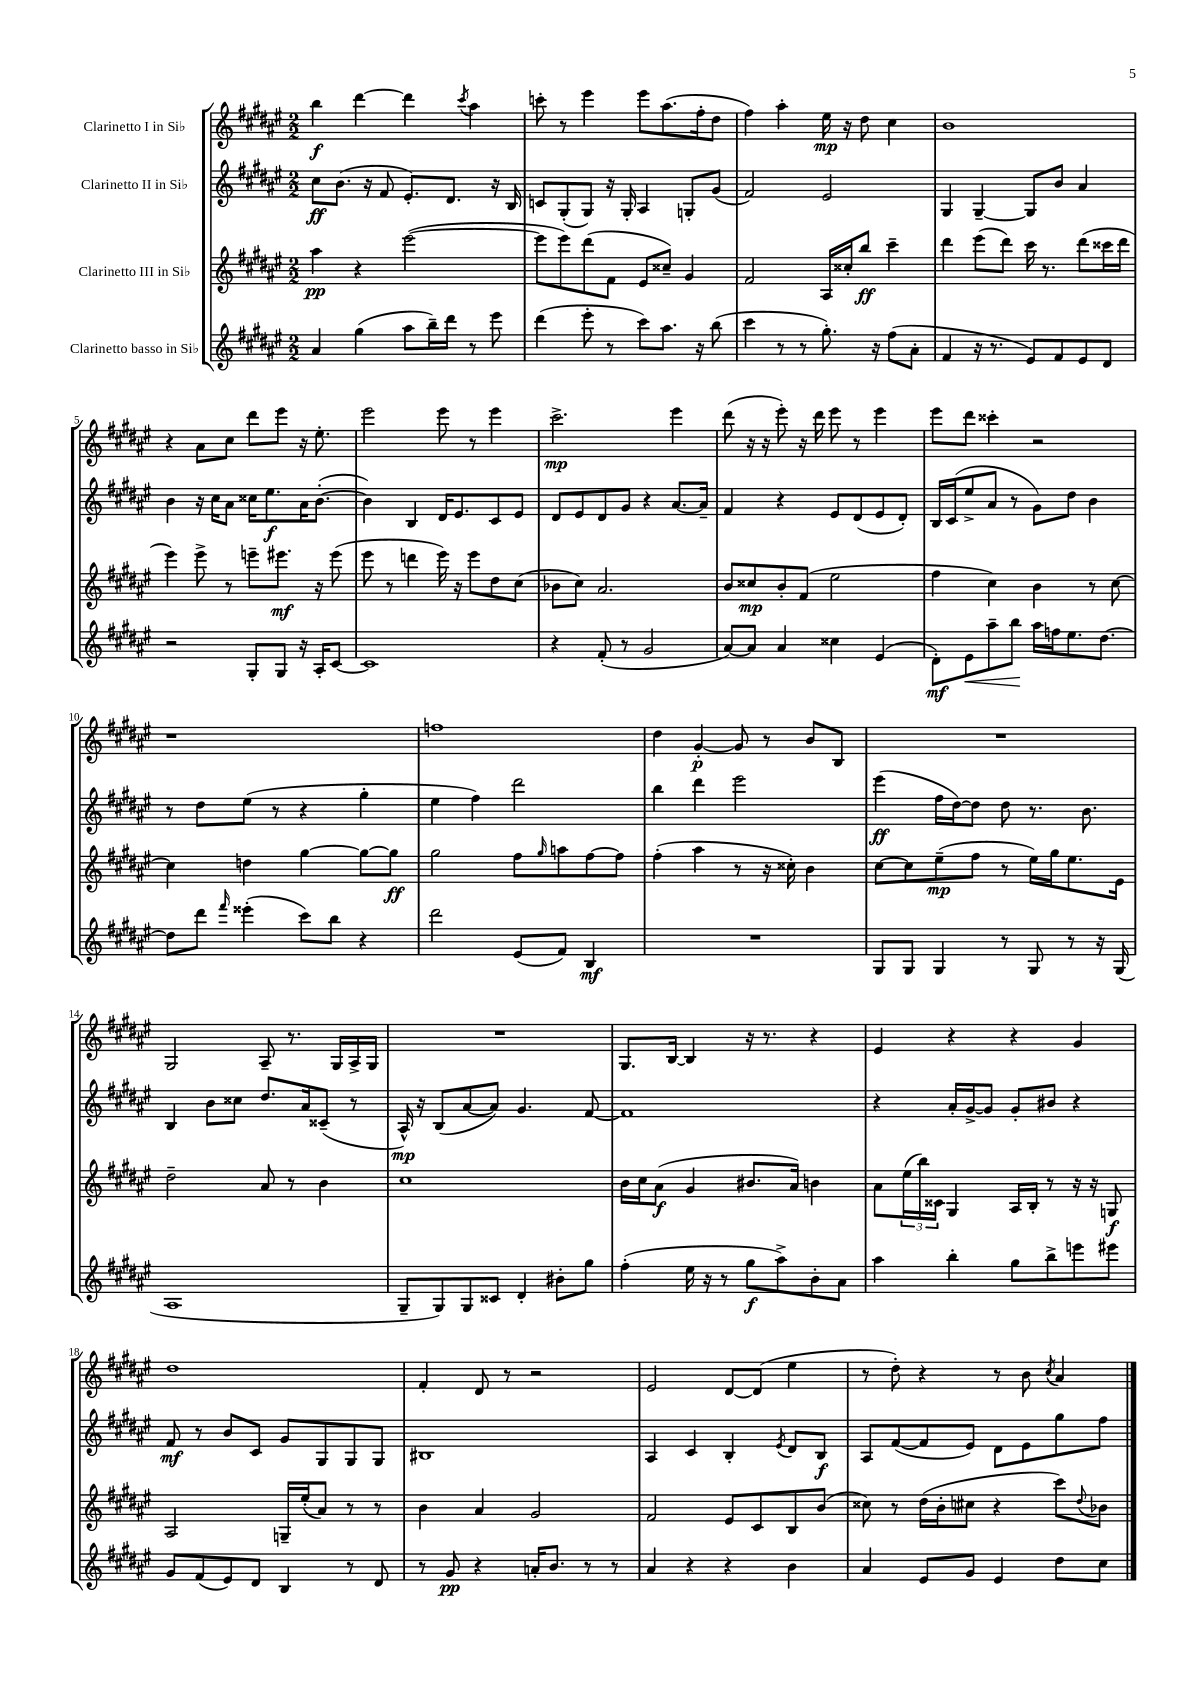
<<
\new StaffGroup <<
\new Staff = "s0" \with { instrumentName = "Clarinetto I in Sib" } {
    \clef treble \key fis \major \numericTimeSignature \time 2/2
    b''4\f dis'''4~ dis'''4 \acciaccatura { cis'''8 } ais''4 |
    c'''8-. r8 eis'''4 eis'''8 ais''8.( fis''16-. dis''8 |
    fis''4) ais''4-. eis''16\mp r16 dis''8 cis''4 |
    b'1 |
    r4 ais'8 cis''8 dis'''8 eis'''8 r16 eis''8.-. |
    eis'''2 eis'''8 r8 eis'''4 |
    cis'''2.->\mp eis'''4 |
    dis'''8( r16 r16 eis'''8-.) r16 dis'''16 eis'''8 r8 eis'''4 |
    eis'''8 dis'''8 cisis'''4-. r2 |
    r1 |
    f''1 |
    dis''4 gis'4~-.\p gis'8 r8 b'8 b8 |
    R1 |
    gis2 ais8-- r8. gis16 ais16-> gis16 |
    R1 |
    gis8. b16~ b4 r16 r8. r4 |
    eis'4 r4 r4 gis'4 |
    dis''1 |
    fis'4-. dis'8 r8 r2 |
    eis'2 dis'8~ dis'8( eis''4 |
    r8 dis''8-.) r4 r8 b'8 \acciaccatura { cis''8 } ais'4 \bar "|." |
}
\new Staff = "s1" \with { instrumentName = "Clarinetto II in Sib" } {
    \clef treble \key fis \major \numericTimeSignature \time 2/2
    cis''8\ff b'8.( r16 fis'8 eis'8.-.) dis'8. r16 b16 |
    c'8 gis8-.( gis8) r16 gis16-. ais4 g8-. gis'8( |
    fis'2) eis'2 |
    gis4 gis4~-- gis8 b'8 ais'4 |
    b'4 r16 cis''16 ais'8 cisis''16 eis''8.\f ais'16 b'8.~-.( |
    b'4) b4 dis'16 eis'8. cis'8 eis'8 |
    dis'8 eis'8 dis'8 gis'8 r4 ais'8.~ ais'16-- |
    fis'4 r4 eis'8 dis'8( eis'8 dis'8-.) |
    b16 cis'16( eis''8-> ais'8 r8 gis'8) dis''8 b'4 |
    r8 dis''8 eis''8( r8 r4 gis''4-. |
    eis''4 fis''4) dis'''2 |
    b''4 dis'''4 eis'''2 |
    eis'''4\ff( fis''16 dis''16~) dis''8 dis''8 r8. b'8. |
    b4 b'8 cisis''8 dis''8. ais'16 cisis'8--( r8 |
    ais16-^\mp) r16 b8( ais'8~ ais'8) gis'4. fis'8~ |
    fis'1 |
    r4 ais'16-. gis'16~-> gis'8 gis'8-. bis'8 r4 |
    fis'8\mf r8 b'8 cis'8 gis'8 gis8 gis8 gis8 |
    bis1 |
    ais4 cis'4 b4-. \acciaccatura { eis'8 } dis'8 b8\f |
    ais8 fis'8~( fis'8 eis'8) dis'8 eis'8 gis''8 fis''8 \bar "|." |
}
\new Staff = "s2" \with { instrumentName = "Clarinetto III in Sib" } {
    \clef treble \key fis \major \numericTimeSignature \time 2/2
    ais''4\pp r4 eis'''2~( |
    eis'''8 eis'''8) dis'''8( fis'8 eis'8 cisis''8--) gis'4 |
    fis'2 ais16 cisis''16-. b''8\ff cis'''4-- |
    dis'''4 eis'''8( dis'''8) cis'''16 r8. dis'''8( cisis'''16 dis'''16 |
    eis'''4) eis'''8-> r8 e'''8-- eis'''8.\mf r16 eis'''8( |
    eis'''8 r8 d'''4 eis'''16) r16 eis'''8 dis''8 cis''8( |
    bes'8 cis''8) ais'2. |
    b'8 cisis''8\mp b'8-. fis'8( eis''2 |
    fis''4 cis''4) b'4 r8 cis''8~ |
    cis''4 d''4 gis''4~ gis''8~ gis''8\ff |
    gis''2 fis''8 \grace { gis''16 } a''8 fis''8~ fis''8 |
    fis''4-.( ais''4 r8 r16 cisis''16-.) b'4 |
    cis''8~ cis''8 eis''8--\mp( fis''8 r8 eis''16) gis''16 eis''8. eis'16 |
    dis''2-- ais'8 r8 b'4 |
    cis''1 |
    b'16 cis''16 ais'8\f( gis'4 bis'8. ais'16) b'4 |
    ais'8 \tuplet 3/2 { eis''16( b''16) cisis'16 } gis4 ais16 b16-. r8 r16 r16 g8\f |
    ais2 g16-- eis''16-.( ais'8) r8 r8 |
    b'4 ais'4 gis'2 |
    fis'2 eis'8 cis'8 b8 b'8( |
    cisis''8) r8 dis''16( b'16-. cis''8 r4 cis'''8) \appoggiatura { dis''8 } bes'8 \bar "|." |
}
\new Staff = "s3" \with { instrumentName = "Clarinetto basso in Sib" } {
    \clef treble \key fis \major \numericTimeSignature \time 2/2
    ais'4 gis''4( ais''8 b''16--) dis'''16 r8 eis'''8 |
    dis'''4( eis'''8-. r8 cis'''8) ais''8. r16 b''8( |
    cis'''4 r8 r8 gis''8.-.) r16 fis''8( ais'8-. |
    fis'4 r16 r8. eis'8) fis'8 eis'8 dis'8 |
    r2 gis8-. gis8 r16 ais16-. cis'8~ |
    cis'1 |
    r4 fis'8-.( r8 gis'2 |
    ais'8~) ais'8 ais'4 cisis''4 eis'4( |
    dis'8-.\mf) eis'8\< ais''8-- b''8\! ais''16 f''16 eis''8. dis''8.~ |
    dis''8 dis'''8 \grace { fis'''16 } eisis'''4-.( cis'''8) b''8 r4 |
    dis'''2 eis'8( fis'8) b4\mf |
    R1 |
    gis8 gis8 gis4 r8 gis8 r8 r16 gis16( |
    ais1 |
    gis8-- gis8) gis8 cisis'8 dis'4-. bis'8-. gis''8 |
    fis''4-.( eis''16 r16 r8 gis''8\f ais''8->) b'8-. ais'8 |
    ais''4 b''4-. gis''8 b''8-> e'''8 eis'''8 |
    gis'8 fis'8( eis'8) dis'8 b4 r8 dis'8 |
    r8 gis'8\pp r4 a'16-. b'8. r8 r8 |
    ais'4 r4 r4 b'4 |
    ais'4 eis'8 gis'8 eis'4 dis''8 cis''8 \bar "|." |
}
>>
>>
